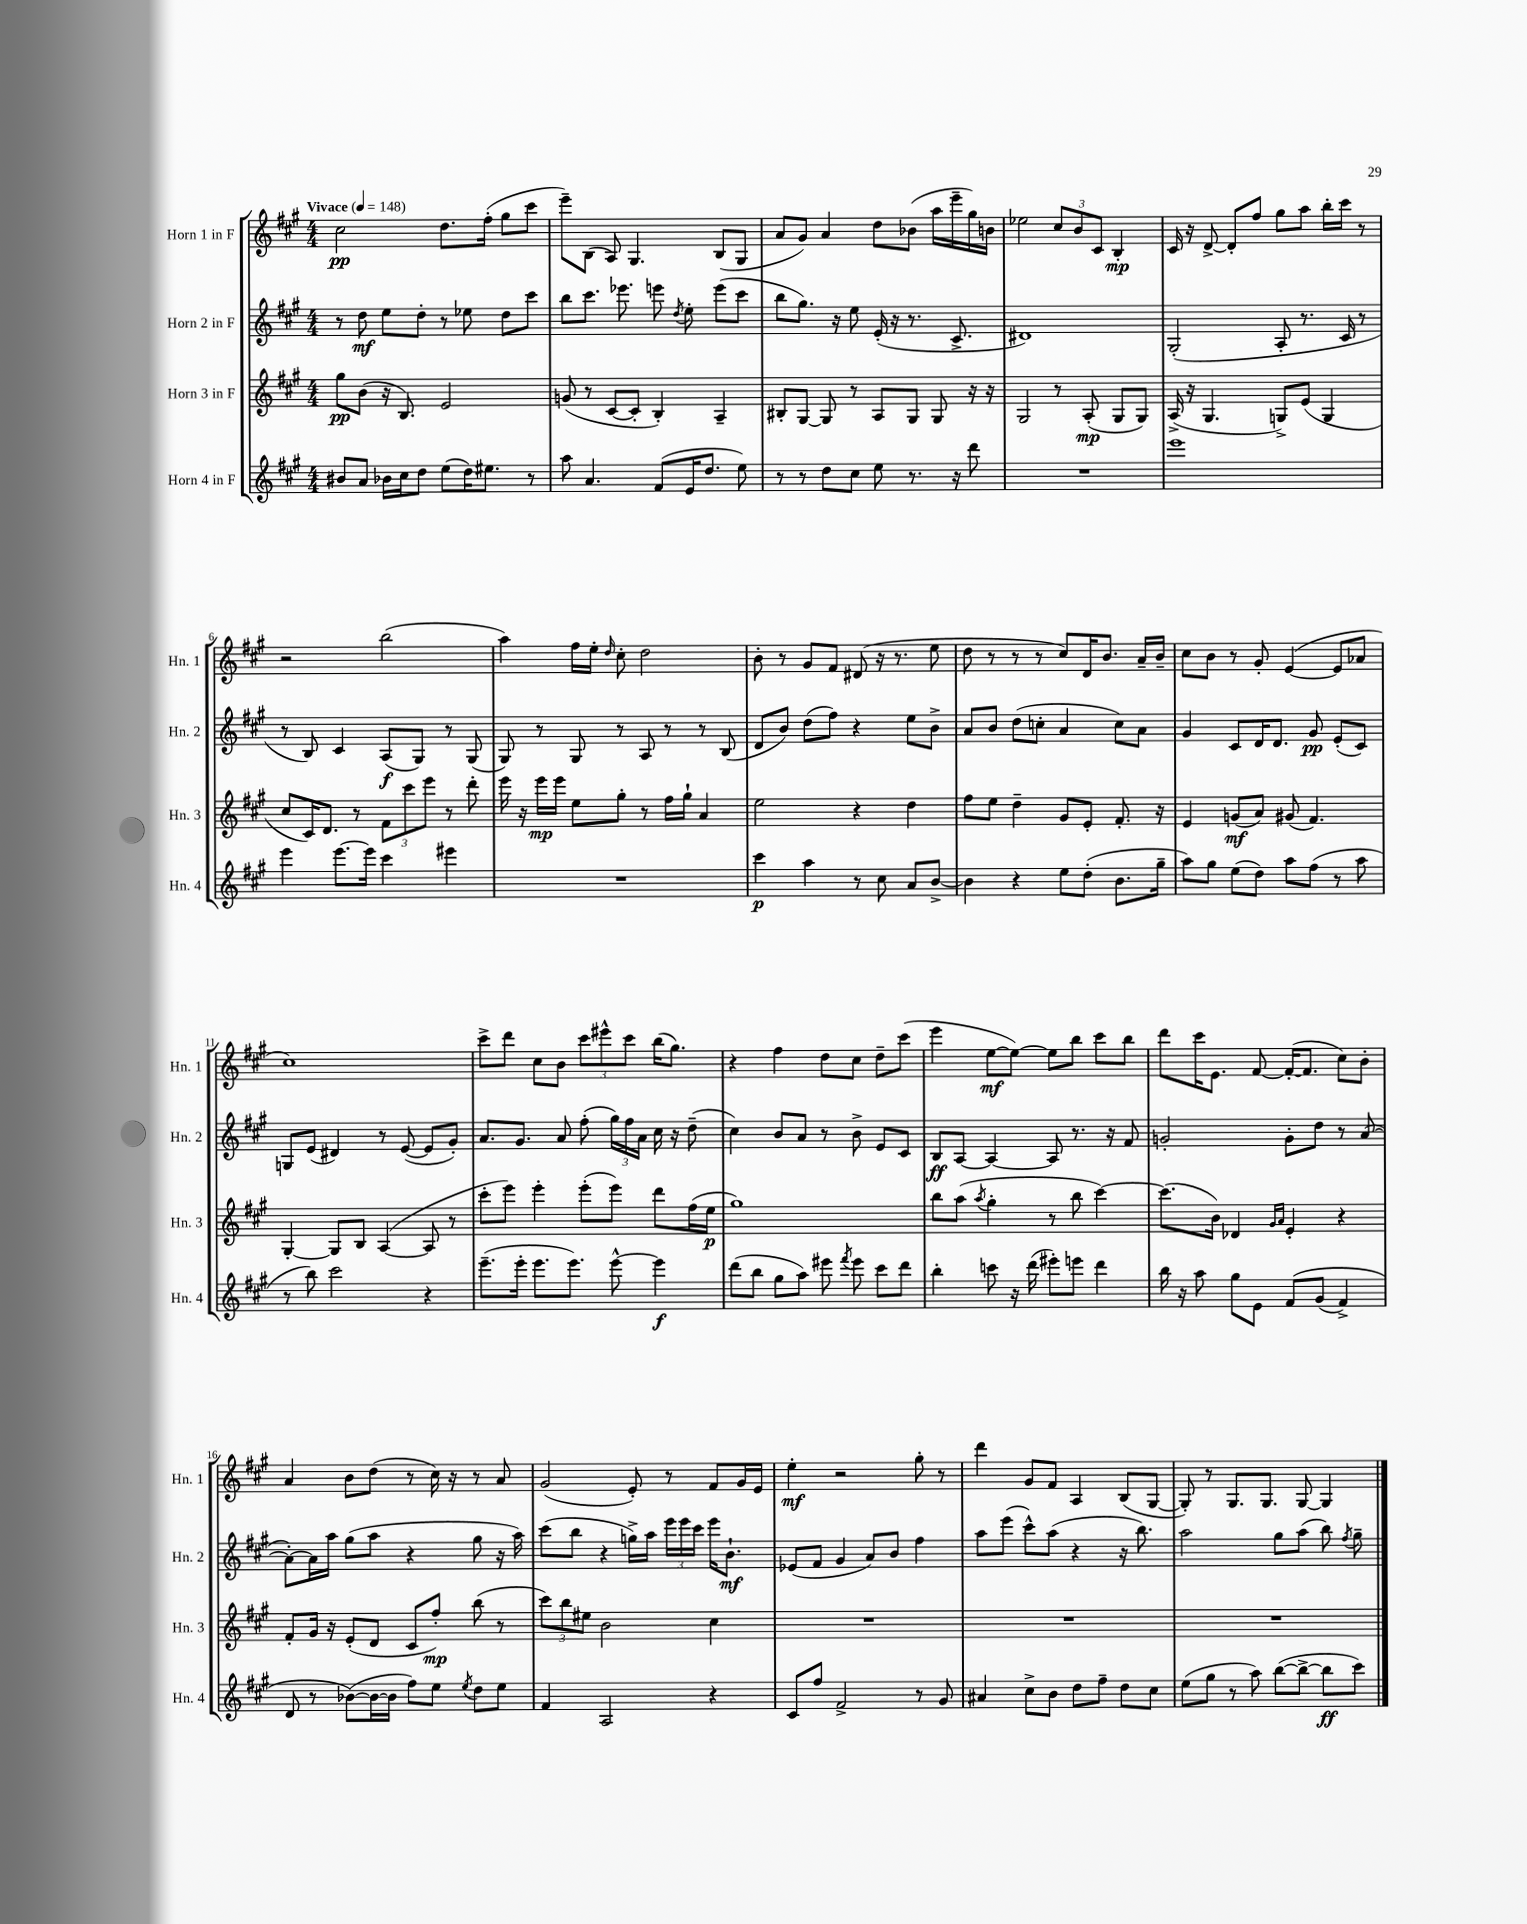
<<
\new StaffGroup <<
\new Staff = "s0" \with { instrumentName = "Horn 1 in F" shortInstrumentName = "Hn. 1" } {
    \clef treble \key a \major \numericTimeSignature \time 4/4 \tempo "Vivace" 4 = 148
    \autoBeamOff cis''2\pp d''8.[ fis''16]-.( gis''8[ cis'''8] |
    e'''8[--) b8]( a8) gis4. b8[( gis8] |
    a'8[ gis'8]) a'4 d''8[ bes'8]( a''16[ e'''16-- gis''16) b'16] |
    ees''2 \tuplet 3/2 { cis''8[ b'8 cis'8] } b4-.\mp |
    cis'16 r16 d'8~-> d'8[-. fis''8] gis''8[ a''8] b''16[-. cis'''16] r8 |
    r2 b''2( |
    a''4) fis''16[ e''16]-. \grace { d''16 } cis''8-. d''2 |
    b'8-. r8 gis'8[ fis'8] dis'8( r16 r8. e''8 |
    d''8 r8 r8 r8 cis''8[) d'16 b'8.] a'16[-- b'16]-- |
    cis''8[ b'8] r8 gis'8-. e'4~( e'8[ aes'8] |
    cis''1) |
    cis'''8[-> d'''8] cis''8[ b'8] \tuplet 3/2 { cis'''8[ eis'''8-^ cis'''8] } b''16[( gis''8.]) |
    r4 fis''4 d''8[ cis''8] d''8[-- cis'''8]( |
    e'''4 e''8[~\mf e''8]~) e''8[ b''8] cis'''8[ b''8] |
    d'''8[ cis'''16 e'8.] fis'8~ fis'16[~-.( fis'8.] cis''8[) b'8]-. |
    a'4 b'8[ d''8]( r8 cis''16) r16 r8 a'8 |
    gis'2( e'8-.) r8 fis'8[ gis'16 e'16] |
    e''4-.\mf r2 gis''8-. r8 |
    d'''4 gis'8[ fis'8] a4 b8[( gis8]~ |
    gis8-.) r8 gis8.[ gis8.] gis8~ gis4 \bar "|." |
}
\new Staff = "s1" \with { instrumentName = "Horn 2 in F" shortInstrumentName = "Hn. 2" } {
    \clef treble \key a \major \numericTimeSignature \time 4/4
    \autoBeamOff r8 d''8\mf e''8[ d''8]-. r8 ees''8 d''8[ cis'''8] |
    b''8[ cis'''8.] ees'''8. e'''8 \acciaccatura { d''8 } e''8-. e'''8[( cis'''8] |
    b''8[ gis''8.]) r16 e''8 e'16-.( r16 r8. cis'8.-> |
    dis'1) |
    gis2-.( a8-. r8. cis'16 r8 |
    r8 b8) cis'4 a8[\f( gis8]) r8 gis8( |
    gis8) r8 gis8 r8 a8 r8 r8 b8( |
    d'8[ b'8]) d''8[( fis''8]) r4 e''8[ b'8]-> |
    a'8[ b'8] d''8[( c''8]-. a'4 c''8[) a'8] |
    gis'4 cis'8[ d'16 d'8.] gis'8\pp e'8[-.( cis'8]) |
    g8[ e'8]( dis'4) r8 e'8~( e'8[ gis'8]-.) |
    a'8.[ gis'8.] a'8 fis''8-.( \tuplet 3/2 { gis''16[) fis''16 a'16] } cis''16 r16 d''8--( |
    cis''4) b'8[ a'8] r8 b'8-> e'8[ cis'8] |
    b8[\ff a8]~ a4~ a8 r8. r16 fis'8 |
    g'2-. g'8[-. d''8] r8 a'8~( |
    a'8[~-.) a'16 a''16] gis''8[( a''8] r4 gis''8 r16 a''16) |
    cis'''8[( b''8] r4 g''16[->) a''16] \tuplet 3/2 { e'''16[ e'''16 cis'''16] } e'''16[ b'8.]-!\mf |
    ees'8[( fis'8] gis'4 a'8[) b'8] fis''4 |
    a''8[ e'''8]( cis'''8[-^) a''8]( r4 r16 b''8.) |
    a''2 gis''8[ a''8]( b''8) \acciaccatura { fis''8 } gis''8-- \bar "|." |
}
\new Staff = "s2" \with { instrumentName = "Horn 3 in F" shortInstrumentName = "Hn. 3" } {
    \clef treble \key a \major \numericTimeSignature \time 4/4
    \autoBeamOff gis''8[\pp b'8]( r16 b8.) e'2 |
    g'8( r8 cis'8[~ cis'8]-. b4-.) a4-- |
    bis8[-. gis8]~ gis8 r8 a8[ gis8] gis8 r16 r16 |
    gis2 r8 a8-.\mp( gis8[ gis8]) |
    a16->( r16 gis4. g8[->) e'8]( g4 |
    cis''8[ cis'16) d'8.] r8 \tuplet 3/2 { fis'8[ cis'''8 e'''8] } r8 d'''8-. |
    e'''16 r16 e'''16[\mp e'''16] e''8[ gis''8]-. r8 fis''16[ gis''16]-! a'4 |
    e''2 r4 d''4 |
    fis''8[ e''8] d''4-- gis'8[ e'8]-. fis'8.-. r16 |
    e'4 g'8[\mf( a'8]) gis'8( fis'4.) |
    gis4~-. gis8[ b8] a4~( a8 r8 |
    cis'''8[-. e'''8]) e'''4-. e'''8[-.( e'''8]) d'''8[ fis''16( e''16]\p |
    gis''1) |
    b''8[ a''8]( \acciaccatura { a''8 } gis''4-. r8 b''8 cis'''4~) |
    cis'''8.[( b'16]) des'4 \grace { gis'16[ a'16] } e'4-. r4 |
    fis'8[-. gis'16] r16 e'8[-.( d'8] cis'8[ fis''8]-.\mp) b''8( r8 |
    \tuplet 3/2 { cis'''8[) b''8 eis''8] } b'2 cis''4 |
    R1 |
    R1 |
    R1 \bar "|." |
}
\new Staff = "s3" \with { instrumentName = "Horn 4 in F" shortInstrumentName = "Hn. 4" } {
    \clef treble \key a \major \numericTimeSignature \time 4/4
    \autoBeamOff bis'8[ a'8] bes'16[ cis''16 d''8] e''8[( d''16) eis''8.] r8 |
    a''8 a'4. fis'8[( e'16 d''8.] e''8) |
    r8 r8 d''8[ cis''8] e''8 r8. r16 d'''8 |
    R1 |
    e'''1 |
    e'''4 e'''8.[~ e'''16] cis'''4 eis'''4 |
    R1 |
    cis'''4\p a''4 r8 cis''8 a'8[ b'8]~-> |
    b'4 r4 e''8[ d''8]-.( b'8.[ gis''16]-- |
    a''8[) gis''8] e''8[( d''8]) a''8[ fis''8]( r8 a''8 |
    r8 b''8) cis'''2 r4 |
    e'''8.[--( e'''16]-. e'''8.[ e'''8.]) e'''8~-^ e'''4\f |
    d'''8[( b''8] gis''8[ a''8]) eis'''8 \acciaccatura { fis'''8 } eis'''8 cis'''8[ d'''8] |
    b''4-. c'''8 r16 d'''16( eis'''8[-.) e'''8] d'''4 |
    b''16 r16 a''8 gis''8[ e'8] fis'8[\( gis'8]( fis'4->) |
    d'8 r8 bes'8[~(\) bes'16~ bes'16] fis''8[) e''8] \acciaccatura { e''8 } d''8[ e''8] |
    fis'4 a2 r4 |
    cis'8[ fis''8] fis'2-> r8 gis'8 |
    ais'4 cis''8[-> b'8] d''8[ fis''8]-- d''8[ cis''8] |
    e''8[( gis''8] r8 a''8) b''8[~( b''8]~-> b''8[\ff cis'''8]) \bar "|." |
}
>>
>>
